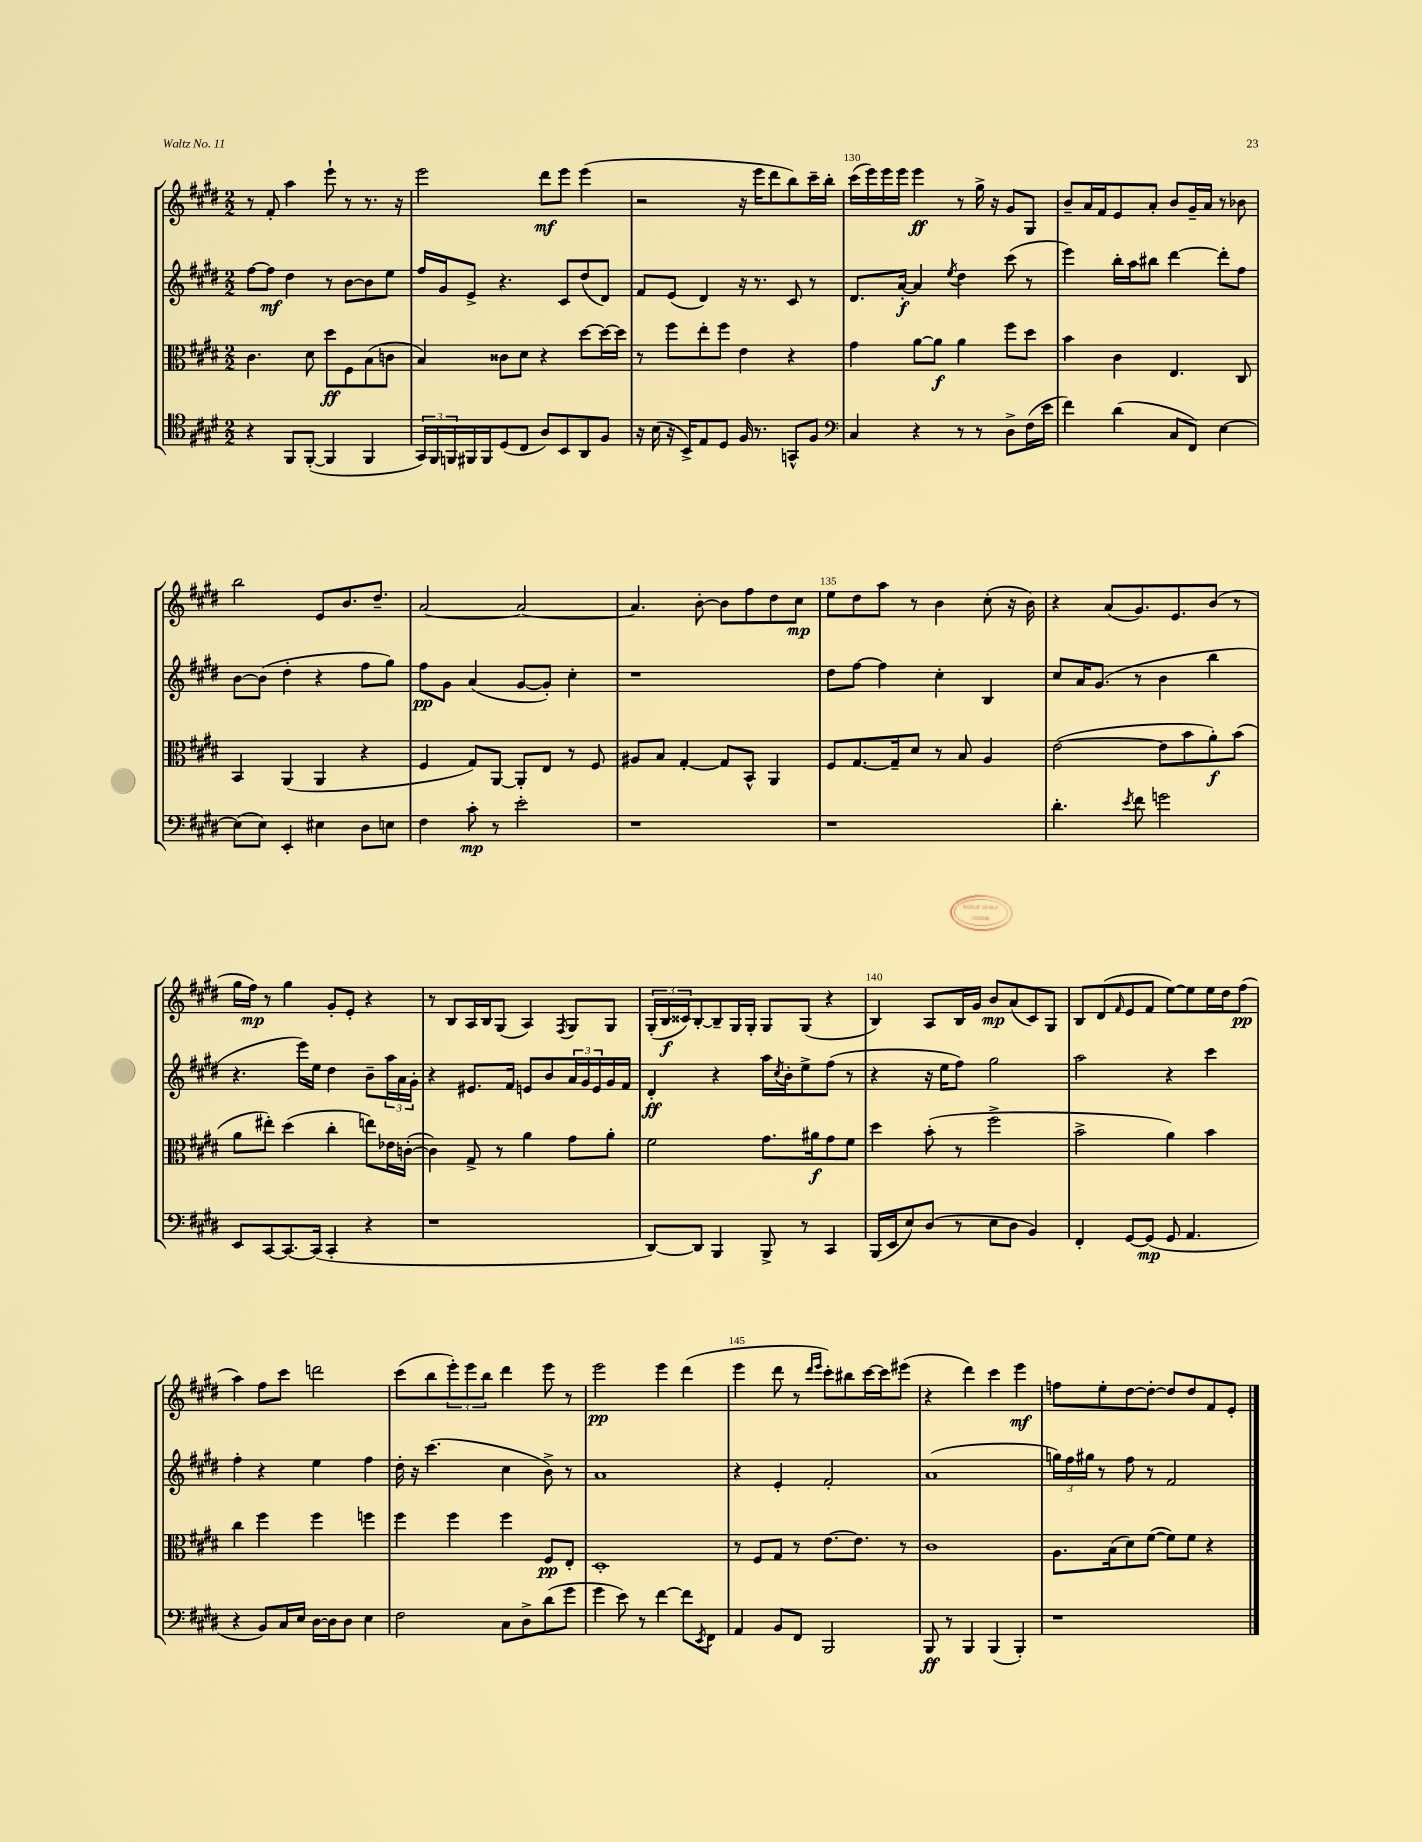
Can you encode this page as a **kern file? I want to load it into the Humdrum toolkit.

**kern	**kern	**kern	**kern
*staff4	*staff3	*staff2	*staff1
*clefC4	*clefC3	*clefG2	*clefG2
*k[f#c#g#d#]	*k[f#c#g#d#]	*k[f#c#g#d#]	*k[f#c#g#d#]
*M2/2	*M2/2	*M2/2	*M2/2
4r	4.c#	[8ff#	8r
.	.	8ff#]	8f#'
8FF#	.	4dd#	4aa
([8FF#'	8d#	.	.
4FF#]	8dd#	8r	8eee`
.	8F#	[8b	8r
4FF#	(8B	8b]	8.r
.	8c	8ee	.
.	.	.	16r
=	=	=	=
24GG#)	4B)	16ff#	2eee
24FF#	.	.	.
.	.	16g#	.
24FF	.	.	.
16FF#	.	8e^	.
16FF#	.	.	.
(8D#	8c##	4.r	.
8C#	8d#	.	.
8A)	4r	.	8ddd#
8BB	.	8c#	8eee
8AA	[8dd#	(8dd#	(4eee
8F#	16dd#_	8d#)	.
.	16dd#]	.	.
=	=	=	=
16r	8r	8f#	2r
(16B	.	.	.
16r	8ff#	(8e	.
16BB^)	.	.	.
8E	8ee'	4d#)	.
8D#	8ff#	.	.
16F#	4e	16r	16r
8.r	.	8.r	16eee
.	.	.	8ddd#
8GG^^	4r	8c#	8bb)
8F#	.	8r	16ccc#~
.	.	.	16bb'
=	=	=	=
*clefF4	*	*	*
4C#	4g#	8.d#	(16ccc#
.	.	.	16eee)
.	.	.	16eee
.	.	[16a'	16eee
4r	[8a	4a]	4eee
.	8a]	.	.
.	.	8qee	.
8r	4a	4dd#	8r
8r	.	.	16gg#^
.	.	.	16r
8D#^	8ff#	(8ccc#	8g#
(16F#	8dd#	8r	8G#
16e	.	.	.
=	=	=	=
4f#)	4b	4eee)	8b~
.	.	.	16a
.	.	.	16f#
(4d#	4c#	16bb'	8e
.	.	16aa	.
.	.	8bb#	8a'
8C#	4.E	[4ddd#	8b
8FF#)	.	.	16g#~
.	.	.	16a
[4E	.	8ddd#']	8r
.	8C#	8ff#	8b-
=	=	=	=
(8E]	4BB	[8b	2bb
8E)	.	(8b]	.
4EE'	(4AA	4dd#'	.
4E#	4AA	4r	8e
.	.	.	8.b
8D#	4r	8ff#	.
.	.	.	8.dd#~
8E	.	8gg#)	.
=	=	=	=
4F#	4F#	8ff#	[2a
.	.	8g#	.
8c#'	8G#)	(4a	.
8r	[8AA	.	.
2e'	8AA']	[8g#	2a_
.	8E	8g#'])	.
.	8r	4cc#'	.
.	8F#	.	.
=	=	=	=
1r	8A#	1r	4.a]
.	8B	.	.
.	[4G#'	.	.
.	.	.	[8b'
.	8G#]	.	8b]
.	8BB^^	.	8ff#
.	4AA	.	8dd#
.	.	.	8cc#
=	=	=	=
1r	8F#	8dd#	8ee
.	[8.G#	[8ff#	8dd#
.	.	4ff#]	8aa
.	16G#~]	.	.
.	8d#	.	8r
.	8r	4cc#'	4b
.	8B	.	.
.	4A	4B	(8cc#'
.	.	.	16r
.	.	.	16b)
=	=	=	=
4.d#'	([2e	8cc#	4r
.	.	16a	.
.	.	(8.g#	.
.	.	.	(8a
8qe	.	.	.
8f#	.	8r	8.g#)
2g	8e]	4b	.
.	.	.	8.e
.	8b	.	.
.	8a')	4bb	(8b
.	(8b	.	8r
=	=	=	=
8EE	8a	4.r	16gg#
.	.	.	16ff#)
[8CC#	8ee#')	.	8r
8.CC#_	(4dd#	.	4gg#
.	.	16eee)	.
(16CC#]	.	16ee	.
4CC#'	4cc#'	4dd#	8g#'
.	.	.	8e'
4r	8ee)	8b~	4r
.	16e-	24aa	.
.	.	24a	.
.	([16c'	.	.
.	.	24g#'	.
=	=	=	=
1r	4c])	4r	8r
.	.	.	8B
.	8G#^	8.e#	16A
.	.	.	16B
.	8r	.	(8G#
.	.	16f#	.
.	4a	8e	4A)
.	.	8b	.
.	.	.	8qF#
.	8g#	24a	8G#
.	.	24g#	.
.	.	24e	.
.	8a'	16g#	8G#
.	.	16f#	.
=	=	=	=
[8DD#)	2f#	4d#'	(24G#'
.	.	.	24B
.	.	.	24c##)
8DD#]	.	.	[8B'
4BBB	.	4r	8B~]
.	.	.	16G#
.	.	.	16G#'
8BBB^	8.g#	16aa	8G#
.	.	8qcc#	.
.	.	16b'	.
8r	.	8ee^	(8G#
.	16a#	.	.
4CC#	8g#	(8ff#	4r
.	8f#	8r	.
=	=	=	=
(16BBB	4dd#	4r	4B)
16EE	.	.	.
8E)	.	.	.
(8D#	(8b'	16r	8A
.	.	16ee	.
8r	8r	8ff#)	16B
.	.	.	16g#
8E	2ff#^	2gg#	8b
8D#	.	.	(8a
4BB)	.	.	8c#)
.	.	.	8G#
=	=	=	=
4FF#'	2b^	2aa	8B
.	.	.	(8d#
.	.	.	16qqf#
[8GG#	.	.	8e
(8GG#]	.	.	8f#
8GG#	4a)	4r	[8ee)
4.AA	.	.	8ee]
.	4b	4ccc#	16ee
.	.	.	16dd#
.	.	.	(8ff#
=	=	=	=
4r	4cc#	4ff#'	4aa)
8BB)	4ff#	4r	8ff#
16C#	.	.	8ccc#
16E	.	.	.
[16D#	4ff#	4ee	2ddd
16D#]	.	.	.
8D#	.	.	.
4E	4ff	4ff#	.
=	=	=	=
2F#	4ff#	16dd#'	(8ccc#
.	.	16r	.
.	.	(4.ccc#	8bb
.	4ff#	.	12eee')
.	.	.	12eee
.	.	.	12bb
8C#	4ff#	4cc#	4ddd#
8D#^	.	.	.
(8d#	8F#	8b^)	8eee
8g#	8E'	8r	8r
=	=	=	=
4g#	1D#'	1a	2eee
8e)	.	.	.
8r	.	.	.
[4f#	.	.	4eee
8f#]	.	.	(4ddd#
8qEE	.	.	.
8FF#	.	.	.
=	=	=	=
4AA	8r	4r	4eee
.	8F#	.	.
8BB	8G#	4e'	8ddd#
8FF#	8r	.	8r
.	.	.	16qqddd#
.	.	.	16qqeee
2BBB	[8.e	2f#'	8ccc#')
.	.	.	8bb#
.	8.e]	.	.
.	.	.	[16ccc#
.	.	.	16ccc#]
.	8r	.	(8eee#
=	=	=	=
8BBB	1c#	(1a	4r
8r	.	.	.
4BBB	.	.	4ddd#)
(4BBB	.	.	4ccc#
4BBB')	.	.	4eee
=	=	=	=
1r	8.A	24gg)	8ff
.	.	24ff#	.
.	.	24gg#	.
.	.	8r	8ee'
.	(16B	.	.
.	8d#)	8ff#	[8dd#
.	([8f#	8r	8dd#'_
.	8f#])	2f#	8dd#]
.	8f#	.	8dd#
.	4r	.	8f#
.	.	.	8e'
==	==	==	==
*-	*-	*-	*-
